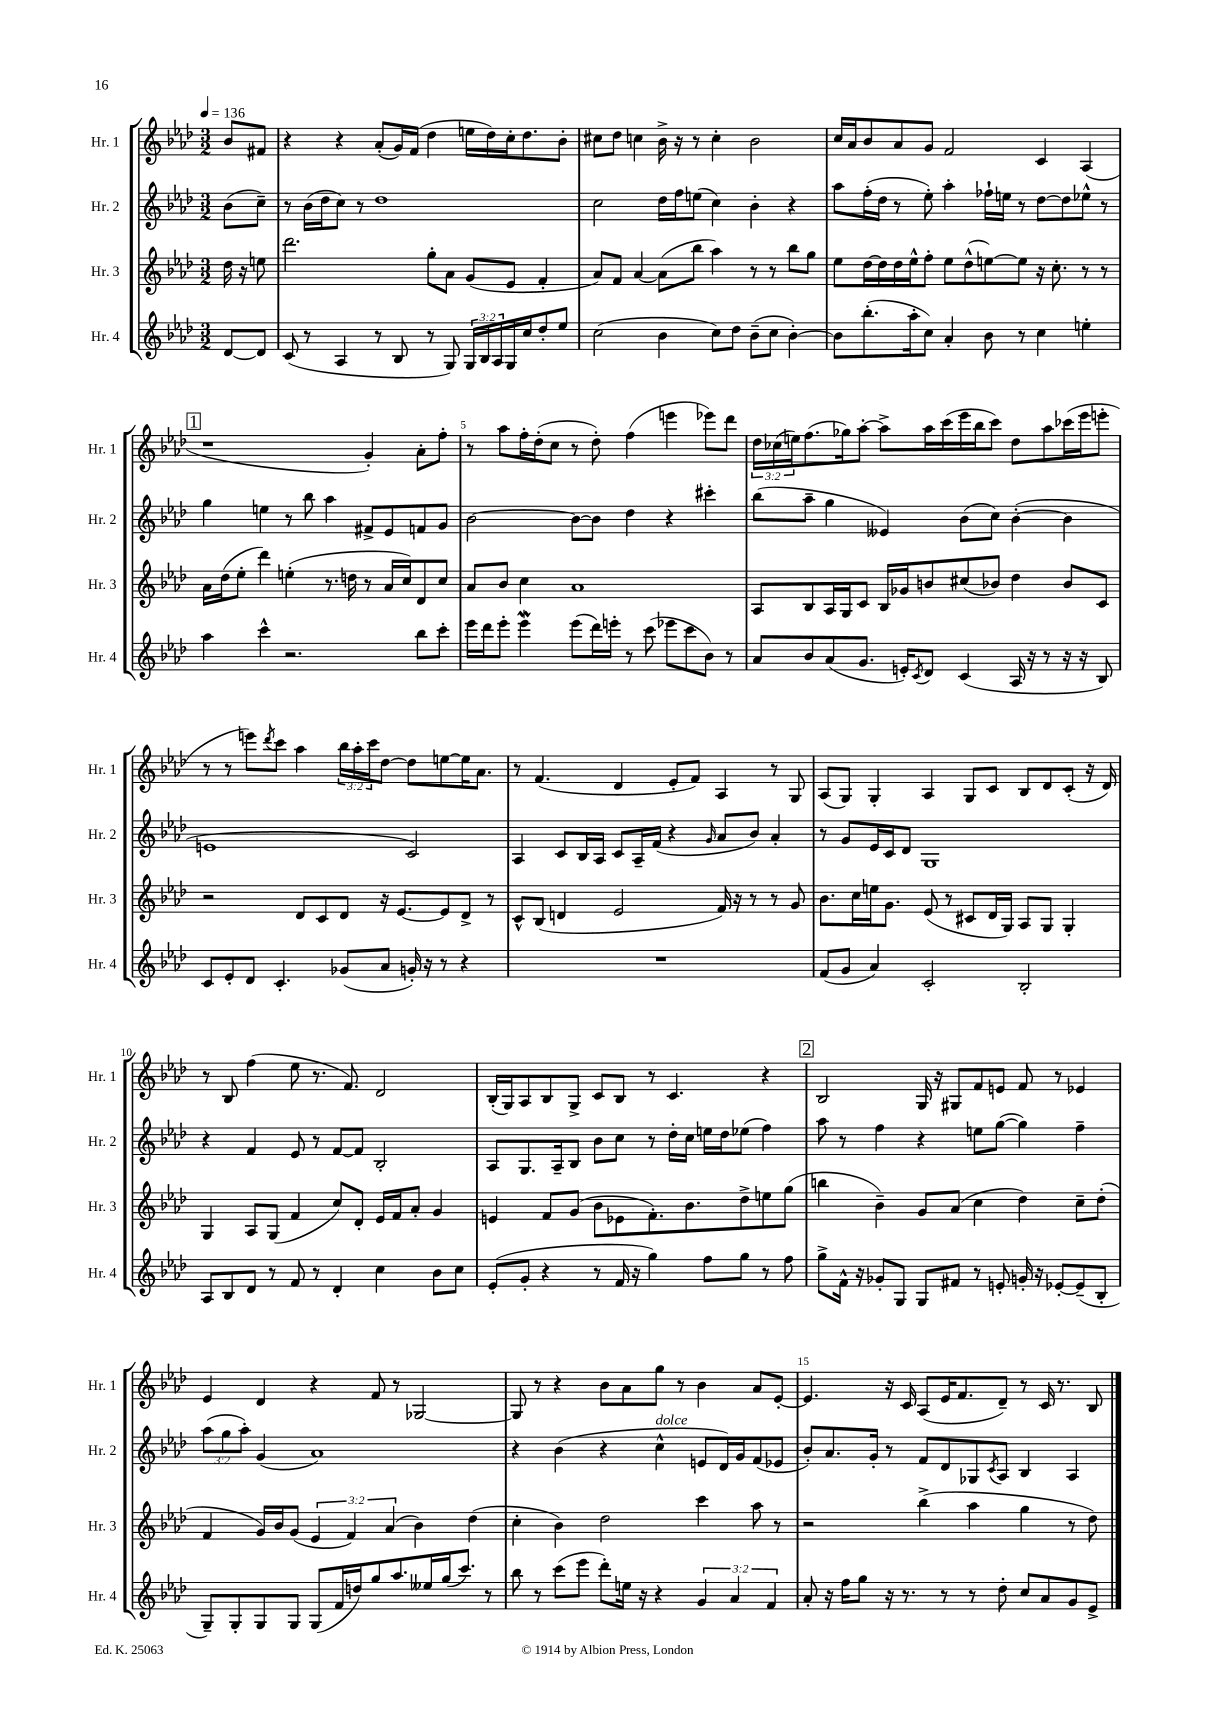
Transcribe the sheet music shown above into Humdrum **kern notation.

**kern	**kern	**kern	**kern
*staff4	*staff3	*staff2	*staff1
*clefG2	*clefG2	*clefG2	*clefG2
*k[b-e-a-d-]	*k[b-e-a-d-]	*k[b-e-a-d-]	*k[b-e-a-d-]
*M3/2	*M3/2	*M3/2	*M3/2
*MM136	*MM136	*MM136	*MM136
[8d-	16dd-	(8b-	8b-
.	16r	.	.
8d-]	8ee	8cc~)	8f#
=	=	=	=
(8c	2.ddd-	8r	4r
8r	.	(16b-	.
.	.	16dd-	.
4A-	.	8cc)	4r
.	.	8r	.
8r	.	1dd-	(8a-'
8B-	.	.	16g)
.	.	.	(16f
8r	8gg'	.	4dd-
8G)	8a-	.	.
24G	(8g	.	16ee
24B-	.	.	.
.	.	.	16dd-)
24A-	.	.	.
16G	8e-	.	16cc'
16cc	.	.	8.dd-
8dd-'	4f'	.	.
8ee-	.	.	8b-'
=	=	=	=
(2cc	8a-)	2cc	8cc#
.	8f	.	8dd-
.	[4a-	.	4cc
4b-	(8a-]	16dd-	16b-^
.	.	16ff	16r
.	8bb-	(8ee	8r
8cc)	4aa-)	4cc)	4cc'
8dd-	.	.	.
(8b-~	8r	4b-'	2b-
8cc	8r	.	.
[4b-')	8bb-	4r	.
.	8gg	.	.
=	=	=	=
8b-]	8ee-	8aa-	16cc
.	.	.	16a-
(8.bb-'	[16dd-	(16ff'	8b-
.	16dd-]	16dd-	.
.	16dd-	8r	8a-
16aa-'	16ee-^^	.	.
8cc)	8ff'	8ee-')	8g
4a-'	8ee-	4aa-'	2f
.	(8dd-^^	.	.
8b-	[8ee)	16ff-`	.
.	.	16ee	.
8r	8ee]	8r	.
4cc	16r	[8dd-	4c
.	8.cc'	.	.
.	.	8dd-]	.
4ee'	8r	8ee-^^	(4A-
.	8r	8r	.
=	=	=	=
4aa-	16a-	4gg	1r
.	(16dd-	.	.
.	8ee-'	.	.
4ccc^^	4ddd-)	4ee	.
2.r	(4ee'	8r	.
.	.	8bb-	.
.	8.r	4aa-	.
.	16dd	.	.
.	8r	8f#^	4g')
.	16a-	8e-	.
.	16cc)	.	.
8bb-	8d-	8f	8a-'
8ccc'	8cc	8g	8ff'
=	=	=	=
16eee-	8a-	[2b-	8r
16ddd-	.	.	.
8eee-'	8b-	.	8aa-
4eee-	4cc	.	16ff'
.	.	.	(16dd-'
.	.	.	8cc
(8eee-	1a-	8b-_	8r
16ddd-)	.	8b-]	8dd-')
16eee'	.	.	.
8r	.	4dd-	(4ff
(8ccc	.	.	.
8eee-	.	4r	4eee
8ccc	.	.	.
8b-)	.	4ccc#'	8eee-)
8r	.	.	8ddd-
=	=	=	=
8a-	8A-	(8bb-	24dd-
.	.	.	(24cc-
.	.	.	24ee)
8b-	8B-	8aa-~	(8.ff
(8a-	16A-	4gg	.
.	16G	.	16gg-)
8.g	8c	.	[8aa-'
.	16B-	4e--)	8aa-^]
16e')	16g-	.	.
8qc	.	.	.
8d-	8b	.	16aa-
.	.	.	(16ccc
(4c	(8cc#	(8b-	16eee-
.	.	.	16bb-
.	8b-)	8cc)	8ccc)
16A-	4dd-	([4b-'	8dd-
16r	.	.	.
8r	.	.	8aa-
16r	8b-	4b-]	(16ccc-
16r	.	.	16eee-
8B-)	8c	.	8eee'
=	=	=	=
8c	2r	1e	8r
8e-'	.	.	8r
8d-	.	.	8eee)
.	.	.	8qddd-
4.c'	.	.	8ccc
.	8d-	.	4aa-
.	8c	.	.
(8g-	8d-	.	24bb-
.	.	.	24aa-'
.	.	.	24ccc
8a-	16r	.	[8dd-
.	[8.e-	.	.
16g')	.	2c)	8dd-]
16r	.	.	.
8r	8e-]	.	[8ee
4r	8d-^	.	16ee]
.	.	.	8.a-
.	8r	.	.
=	=	=	=
1.r	8c^^	4A-	8r
.	(8B-	.	(4.f
.	4d	8c	.
.	.	16B-	.
.	.	16A-	.
.	2e-	8c	4d-
.	.	16A-~	.
.	.	(16f	.
.	.	4r	8e-'
.	.	.	8f)
.	.	16qqg	.
.	16f)	8a-	4A-
.	16r	.	.
.	8r	8b-)	.
.	8r	4a-'	8r
.	8g	.	8G
=	=	=	=
(8f	8.b-	8r	(8A-
8g	.	8g	8G)
.	16cc	.	.
4a-)	16ee	16e-	4G'
.	8.g	16c	.
.	.	8d-	.
2c'	(8e-	1G	4A-
.	8r	.	.
.	8c#	.	8G
.	16d-	.	8c
.	16G)	.	.
2B-'	8A-	.	8B-
.	8G	.	8d-
.	4G'	.	(8c'
.	.	.	16r
.	.	.	16d-)
=	=	=	=
8A-	4G	4r	8r
8B-	.	.	8B-
8d-	8A-	4f	(4ff
8r	(8G	.	.
8f	4f	8e-	8ee-
8r	.	8r	8.r
4d-'	8cc)	[8f	.
.	.	.	8.f)
.	8d-'	8f]	.
4cc	16e-	2B-'	2d-
.	16f	.	.
.	8a-'	.	.
8b-	4g	.	.
8cc	.	.	.
=	=	=	=
(8e-'	4e	8A-	(16B-'
.	.	.	16G)
8g'	.	8.G	8A-
4r	8f	.	8B-
.	.	16A-~	.
.	(8g	8B-	8G^
8r	8b-	8b-	8c
16f	8e-	8cc	8B-
16r	.	.	.
4gg)	8.f')	8r	8r
.	.	16dd-'	4.c
.	8.b-	16cc	.
8ff	.	16ee	.
.	.	16dd-	.
8gg	8dd-^	(8ee-	.
8r	8ee	4ff)	4r
8ff	(8gg	.	.
=	=	=	=
8gg^	4bb	8aa-	2B-
16f^^	.	8r	.
16r	.	.	.
8g-'	4b-~)	4ff	.
8G	.	.	.
8G	8g	4r	16G
.	.	.	16r
8f#	(8a-	.	8G#
8r	4cc	8ee	8f
8e'	.	([8gg	8e
16g'	4dd-)	4gg])	8f
16r	.	.	.
[8e-'	.	.	8r
(8e-~]	8cc~	4ff~	4e-
8B-'	(8dd-'	.	.
=	=	=	=
8G~)	4f	(12aa-	4e-
.	.	12gg	.
8G'	.	.	.
.	.	12aa-')	.
8G	16g)	(4g	4d-
.	16b-	.	.
8G	(8g	.	.
(8G	6e-	1a-)	4r
16f	.	.	.
.	6f)	.	.
16dd)	.	.	.
8gg	.	.	8f
.	(6a-	.	.
8.aa-	.	.	8r
.	4b-)	.	[2G-
16ee--	.	.	.
(16gg	.	.	.
8.ccc)	.	.	.
.	(4dd-	.	.
8r	.	.	.
=	=	=	=
8bb-	4cc'	4r	8G-]
8r	.	.	8r
(8ccc	4b-)	(4b-	4r
8eee-	.	.	.
8ddd-')	2dd-	4r	8b-
16ee	.	.	8a-
16r	.	.	.
4r	.	4cc^^	8gg
.	.	.	8r
6g	4ccc	8e	4b-
.	.	16d-)	.
6a-	.	.	.
.	.	16g	.
.	8aa-	(8f	8a-
6f	.	.	.
.	8r	8e-	[8e-'
=	=	=	=
8a-'	2r	8b-')	4.e-]
16r	.	8.a-	.
16ff	.	.	.
8gg	.	.	.
.	.	16g'	.
16r	.	8r	16r
8.r	.	.	16c
.	(4bb-^	8f	(8A-
8r	.	8d-	16e-
.	.	.	8.f
8r	4aa-	8G-	.
.	.	8qc	.
8dd-'	.	8A-	8d-~)
8cc	4gg	4B-	8r
8a-	.	.	16c
.	.	.	8.r
8g	8r	4A-	.
8e-^	8dd-)	.	8B-
==	==	==	==
*-	*-	*-	*-
